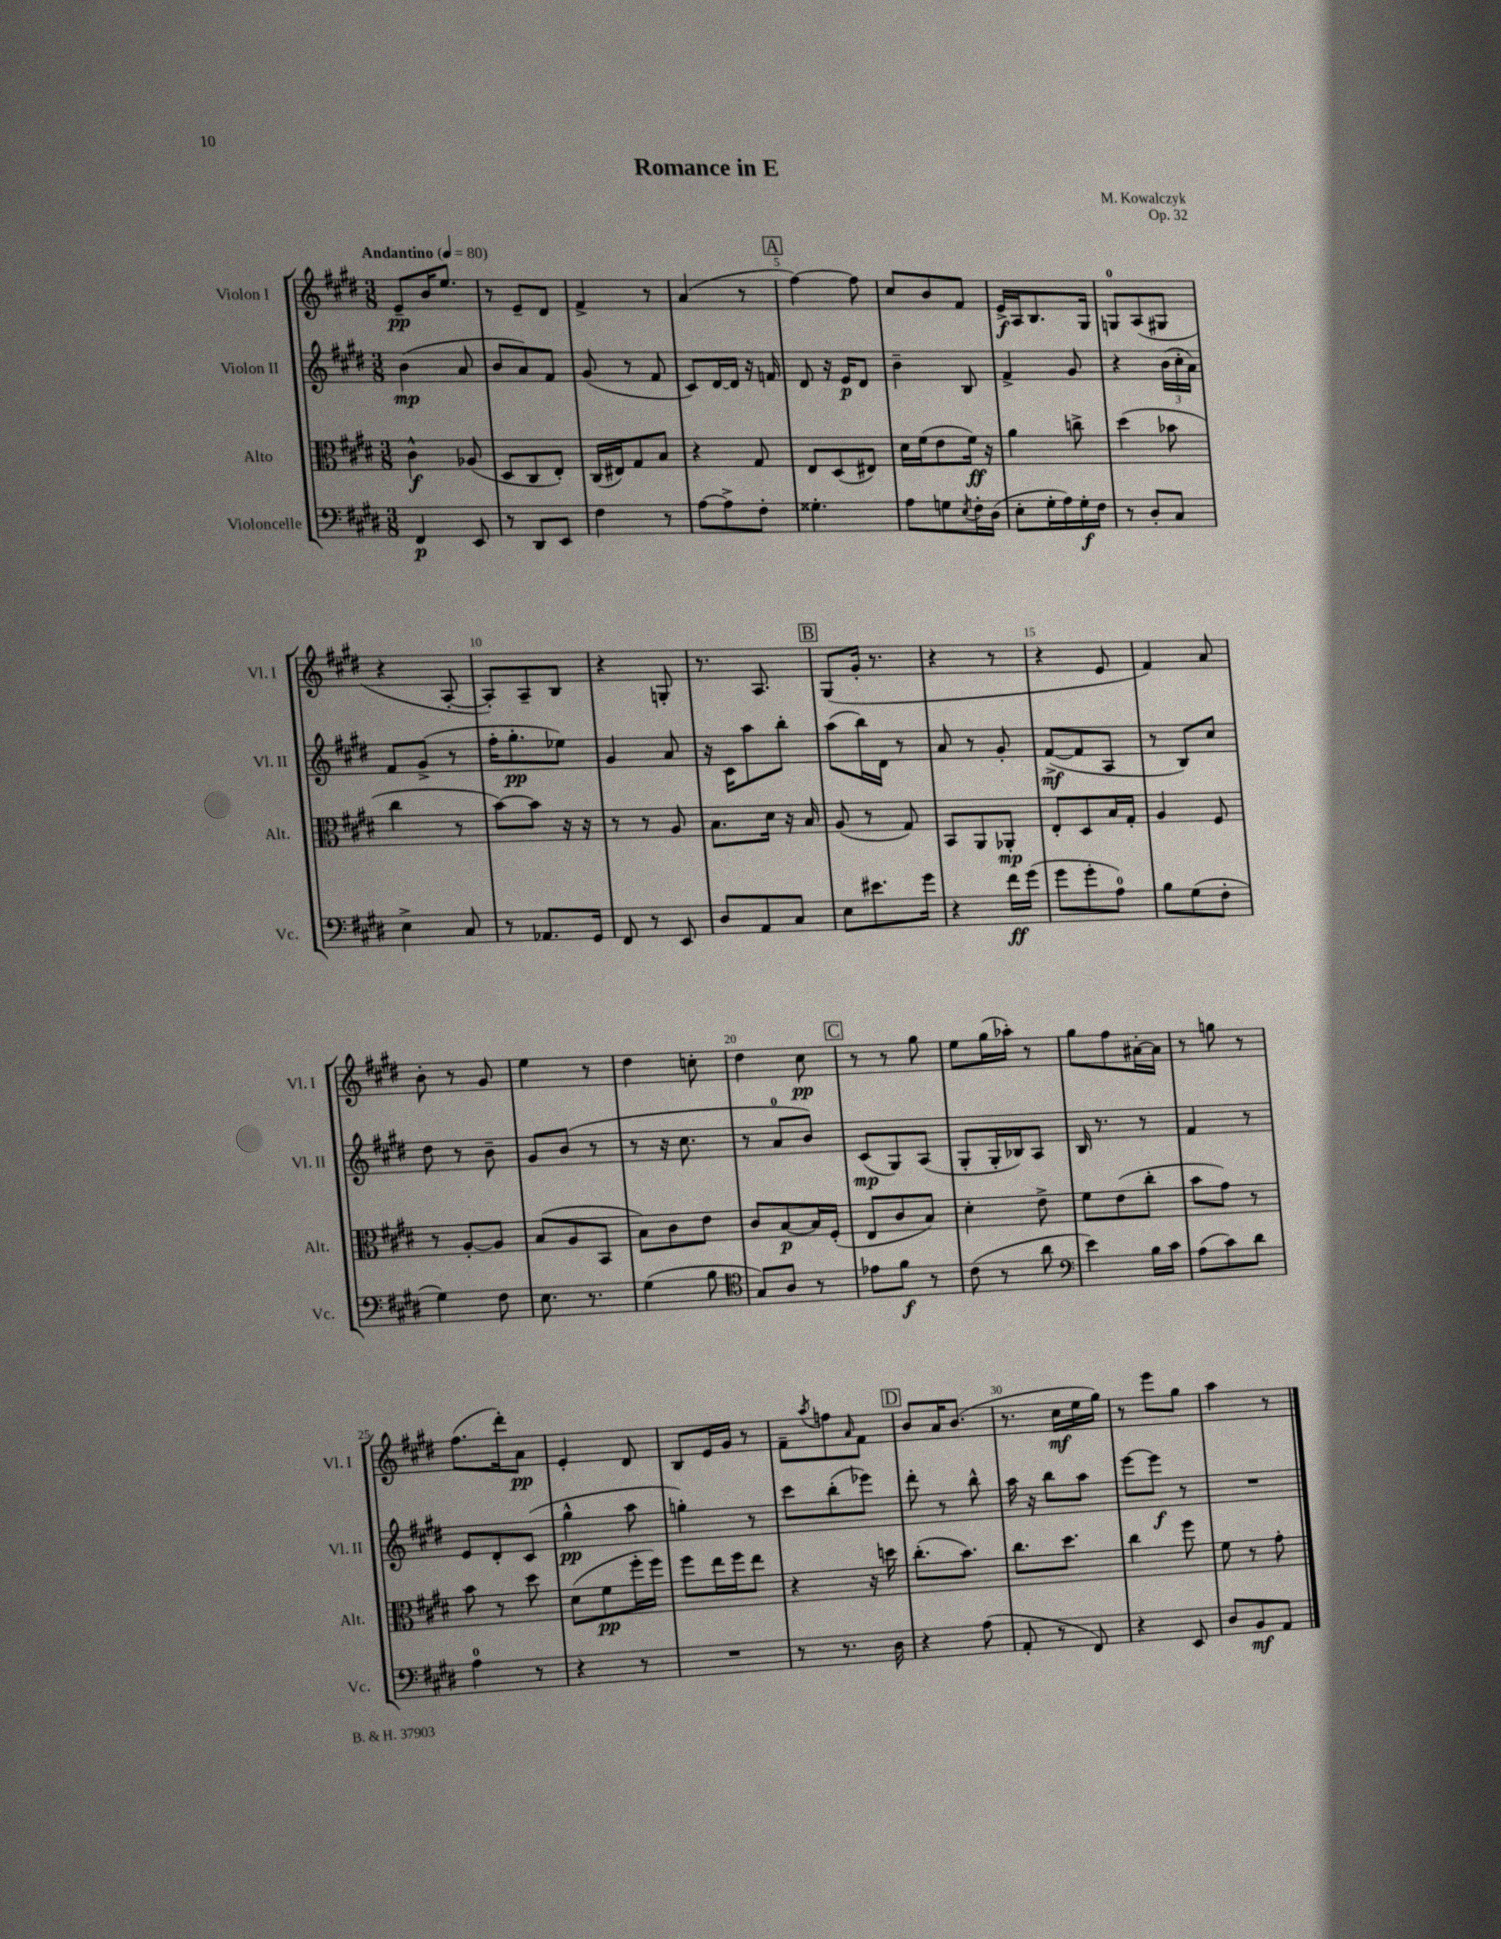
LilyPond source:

\header { title = "Romance in E" composer = "M. Kowalczyk" opus = "Op. 32" }
<<
\new StaffGroup <<
\new Staff = "s0" \with { instrumentName = "Violon I" shortInstrumentName = "Vl. I" } {
    \clef treble \key e \major \numericTimeSignature \time 3/8 \tempo "Andantino" 4 = 80
    e'8--\pp b'16 e''8. |
    r8 e'8-- dis'8 |
    fis'4-> r8 |
    a'4( r8 |
    \mark \markup { \box "A" } fis''4~) fis''8 |
    cis''8 b'8 fis'8 |
    e'16->\f a16 b8. gis16 |
    g8-0 a8( gis8 |
    r4 a8~-. |
    a8-.) a8-- b8 |
    r4 g8-. |
    r8. a8. |
    \mark \markup { \box "B" } gis8( gis'16-. r8. |
    r4 r8 |
    r4 e'8 |
    fis'4) a'8 |
    b'8-. r8 gis'8 |
    e''4 r8 |
    dis''4 c''8-. |
    dis''4 cis''8\pp |
    \mark \markup { \box "C" } r8 r8 gis''8 |
    e''8 gis''16( aes''16-.) r8 |
    gis''8 fis''8 ais'16~-. ais'16 |
    r8 g''8 r8 |
    fis''8.( dis'''16-.) a'8\pp |
    e'4-. dis'8 |
    b8 e'16 gis'16 r8 |
    fis'8-- \acciaccatura { a''8 } f''8 \grace { a'16 } fis'8 |
    \mark \markup { \box "D" } b'8 a'16 b'8.( |
    r8. cis''16\mf e''16 gis''16) |
    r8 e'''8 gis''8 |
    a''4 r8 \bar "|." |
}
\new Staff = "s1" \with { instrumentName = "Violon II" shortInstrumentName = "Vl. II" } {
    \clef treble \key e \major \numericTimeSignature \time 3/8
    b'4\mp( a'8 |
    b'8 a'8) fis'8 |
    gis'8( r8 fis'8 |
    cis'8) dis'16~ dis'16 r16 f'16 |
    \mark \markup { \box "A" } dis'8 r16 e'16\p dis'8 |
    b'4-- b8 |
    fis'4-> gis'8 |
    r4 \tuplet 3/2 { b'16( cis''16-. a'16) } |
    fis'8 gis'8->( r8 |
    fis''16-. gis''8.-.\pp ees''8) |
    gis'4 a'8 |
    r16 cis'16 a''8 b''8-. |
    \mark \markup { \box "B" } a''8( b''16) dis'16 r8 |
    a'8 r8 gis'8-. |
    fis'8~->\mf( fis'8 a8 |
    r8 b8) cis''8 |
    dis''8 r8 b'8-- |
    gis'8 b'8( r8 |
    r8 r16 cis''8. |
    r8 a'8-0 b'8) |
    \mark \markup { \box "C" } cis'8\mp( gis8) a8( |
    gis8-. gis16-. bes16) a8 |
    b16 r8. r8 |
    fis'4 r8 |
    e'8 dis'8-. cis'8( |
    gis''4-^\pp a''8 |
    g''4-.) r8 |
    cis'''8 b''8-.( ees'''8) |
    \mark \markup { \box "D" } dis'''8-. r8 b''8-^ |
    a''16 r16 b''8 a''8 |
    e'''8~ e'''8\f r8 |
    R4. \bar "|." |
}
\new Staff = "s2" \with { instrumentName = "Alto" shortInstrumentName = "Alt." } {
    \clef alto \key e \major \numericTimeSignature \time 3/8
    cis'4-^\f aes8( |
    dis8 cis8 e8-.) |
    cis16( eis16) gis8 b8 |
    r4 gis8 |
    \mark \markup { \box "A" } e8 dis8( eis8) |
    dis'16 fis'16( e'8 fis'16\ff) r16 |
    a'4 c''8-> |
    dis''4( bes'8 |
    cis''4 r8 |
    b'8~) b'8 r16 r16 |
    r8 r8 a8 |
    b8. dis'16 r16 b16 |
    \mark \markup { \box "B" } a8( r8 gis8) |
    b,8 a,8 aes,8-.\mp |
    e8-. dis8 b16 gis16-. |
    a4 fis8 |
    r8 a8~-. a8 |
    b8( a8 b,8 |
    b8) cis'8 e'8 |
    cis'8 b8~\p b16 fis16-.( |
    \mark \markup { \box "C" } e8 cis'8 b8) |
    dis'4-. e'8-> |
    fis'8 e'8( cis''8-. |
    b'8 gis'8) r8 |
    b'8 r8 dis''8 |
    dis'8( fis'8\pp fis''16-. fis''16) |
    fis''8 e''16 fis''16 e''8 |
    r4 r16 d''16 |
    \mark \markup { \box "D" } cis''8.-.( b'8.) |
    cis''8. dis''8. |
    cis''4 fis''8 |
    fis'8 r8 gis'8-. \bar "|." |
}
\new Staff = "s3" \with { instrumentName = "Violoncelle" shortInstrumentName = "Vc." } {
    \clef bass \key e \major \numericTimeSignature \time 3/8
    fis,4\p e,8 |
    r8 dis,8 e,8 |
    fis4 r8 |
    a8~ a8-> fis8-. |
    \mark \markup { \box "A" } gisis4.-. |
    a8 g8 \acciaccatura { e8 } fis16-. dis16( |
    e8-. gis16-. a16) gis16-.\f fis16 |
    r8 dis8-. cis8 |
    e4-> cis8 |
    r8 aes,8. gis,16 |
    fis,8 r8 e,8 |
    dis8 a,8 cis8 |
    \mark \markup { \box "B" } e8 eis'8. gis'16 |
    r4 fis'16\ff gis'16( |
    gis'8 gis'8-. a8-0) |
    b8 gis8( fis8-. |
    gis4) fis8 |
    e8. r8. |
    gis4( b8 |
    \clef tenor gis8) a8 r8 |
    \mark \markup { \box "C" } ees'8 fis'8\f r8 |
    cis'8( r8 a'8 |
    \clef bass e'4) b16 cis'16 |
    a8( cis'8) dis'8 |
    a4-0 r8 |
    r4 r8 |
    R4. |
    r8 r8. dis16 |
    \mark \markup { \box "D" } r4 a8( |
    a,8-. r8 fis,8) |
    r4 e,8 |
    dis8 b,8\mf a,8 \bar "|." |
}
>>
>>
\layout { \context { \Score \override BarNumber.break-visibility = ##(#f #t #t) barNumberVisibility = #(every-nth-bar-number-visible 5) } }
